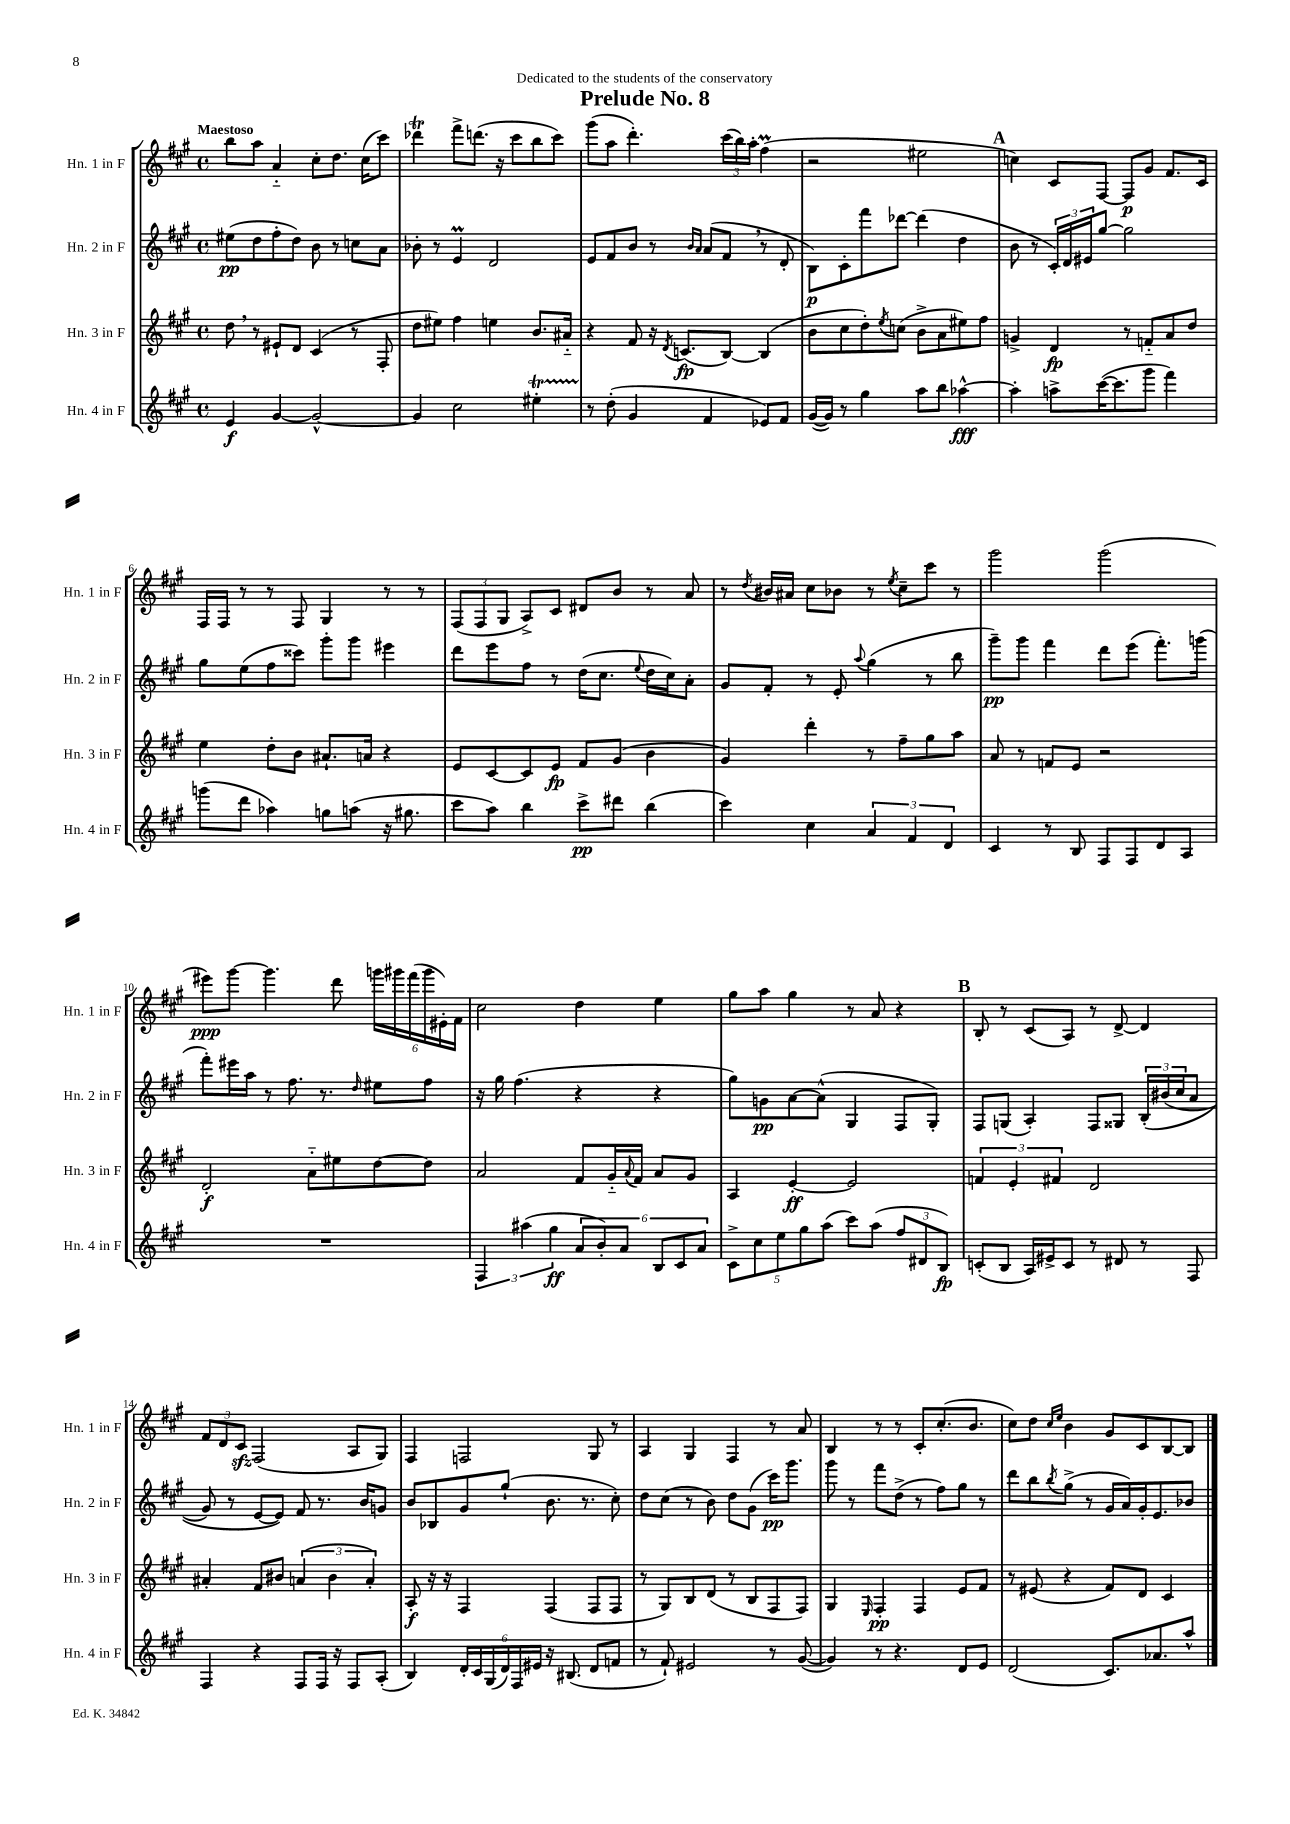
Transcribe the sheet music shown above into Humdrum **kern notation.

**kern	**kern	**kern	**kern
*staff4	*staff3	*staff2	*staff1
*clefG2	*clefG2	*clefG2	*clefG2
*k[f#c#g#]	*k[f#c#g#]	*k[f#c#g#]	*k[f#c#g#]
*M4/4	*M4/4	*M4/4	*M4/4
*met(c)	*met(c)	*met(c)	*met(c)
4e	8dd	(8ee#	8bb
.	8r	8dd	8aa
[4g#	8e#`	8ff#'	4a'~
.	8d	8dd)	.
2g#^^_	(4c#	8b	8cc#'
.	.	8r	8.dd
.	8r	8cc	.
.	.	.	(16cc#
.	8F#'	8a	8ccc#)
=	=	=	=
4g#]	8dd	8b-'	4ddd-
.	8ee#)	8r	.
2cc#	4ff#	4e	8fff#^
.	.	.	(8.ddd
.	4ee	2d	.
.	.	.	16r
.	.	.	8ccc#
4ee#'	8.b	.	8bb
.	.	.	8ccc#)
.	16a#'~	.	.
=	=	=	=
8r	4r	8e	(8ggg#
(8dd'	.	8f#	8aa
4g#	8f#	8b	4.ddd')
.	16r	8r	.
.	8qd	.	.
.	(8.c	.	.
.	.	16qqb	.
.	.	16qqa	.
4f#	.	(8a	.
.	[8B)	8f#	(24ccc#
.	.	.	24bb)
.	.	.	24aa'
8e-)	(4B]	8r	(4ff#
8f#	.	8d'	.
=	=	=	=
([16g#	8b	8B)	2r
16g#])	.	.	.
8r	8cc#	8c#'	.
4gg#	8dd')	8fff#	.
.	8qee	.	.
.	(8cc	[8ddd-	.
8aa	8b^	(4ddd-]	2ee#
8bb	8a	.	.
[4aa-^^	8ee#)	4dd	.
.	8ff#	.	.
=	=	=	=
4aa-']	4g^	8b	4cc)
.	.	8r	.
8aa^	4d	24c#')	8c#
.	.	24d	.
.	.	24e#	.
([16ccc#	.	[8gg#	[8F#
8.ccc#]	.	.	.
.	8r	2gg#]	8F#]
8ggg#	8f'~	.	8g#
4fff#)	8a	.	8.f#
.	8dd	.	.
.	.	.	16c#
=	=	=	=
(8ggg	4ee	8gg#	16F#
.	.	.	16F#
8ddd	.	(8ee	8r
4aa-)	8dd'	8ff#	8r
.	8b	8ccc##)	8F#
8gg	8.a#`	8ggg#'	4G#
(8aa	.	8ggg#	.
.	16a	.	.
16r	4r	4eee#	8r
8.gg#	.	.	.
.	.	.	8r
=	=	=	=
8ccc#	8e	8ddd	(12F#
.	.	.	12F#
8aa)	[8c#	8eee	.
.	.	.	12G#
4bb	8c#]	8ff#	8A^)
.	8e	8r	8c#
8ccc#^	8f#	(16dd	8d#
.	.	8.cc#	.
8ddd#	(8g#	.	8b
.	.	8qqee	.
(4bb	4b	16dd	8r
.	.	16cc#)	.
.	.	8a'	8a
=	=	=	=
4ccc#)	4g#)	8g#	8r
.	.	.	8qdd
.	.	8f#'	16b#
.	.	.	16a#
4cc#	4ddd'	8r	8cc#
.	.	8e'	8b-
.	.	8qqaa	.
6a	8r	(4gg#	8r
.	.	.	8qee
.	8ff#~	.	8cc#~
6f#	.	.	.
.	8gg#	8r	8ccc#
6d	.	.	.
.	8aa	8bb	8r
=	=	=	=
4c#	8a	8ggg#~)	2ggg#
.	8r	8ggg#	.
8r	8f	4fff#	.
8B	8e	.	.
8F#	2r	8ddd	(2ggg#
8F#	.	(8eee	.
8d	.	8.fff#')	.
8A	.	.	.
.	.	(16ggg	.
=	=	=	=
1r	2d'	8fff#')	8eee#)
.	.	16eee#	[8ggg#
.	.	16aa	.
.	.	8r	4.ggg#]
.	.	8.ff#	.
.	8a'~	.	.
.	.	8.r	.
.	8ee#	.	8ddd
.	.	16qqdd	.
.	[8dd	8ee#	24ggg
.	.	.	24ggg#
.	.	.	(24fff#
.	8dd]	8ff#	24ggg#
.	.	.	24e#')
.	.	.	24f#
=	=	=	=
6F#	2a	16r	2cc#
.	.	16gg#	.
.	.	(4.ff#	.
(6aa#	.	.	.
6gg#	.	.	.
12a	8f#	4r	4dd
12b')	.	.	.
.	16g#'~	.	.
12a	.	.	.
.	8qqa	.	.
.	16f#	.	.
12B	8a	4r	4ee
12c#	.	.	.
.	8g#	.	.
12a	.	.	.
=	=	=	=
10c#^	4A	8gg#)	8gg#
10cc#	.	.	.
.	.	8g	8aa
10ee	.	.	.
.	[4e'	[8a	4gg#
10gg#	.	.	.
.	.	(8a^^]	.
(10aa	.	.	.
8ccc#)	2e]	4G#	8r
(8aa	.	.	8a
12ff#	.	8F#	4r
12d#	.	.	.
.	.	8G#')	.
12B)	.	.	.
=	=	=	=
(8c'	6f	8F#	8B'
8B	.	(8G	8r
.	6e'	.	.
16A)	.	4A')	(8c#
16e#^	.	.	.
.	6f#	.	.
8c	.	.	8A)
8r	2d	8F#	8r
8d#	.	8G##	[8d^
8r	.	&(24B'	4d]
.	.	(24b#	.
.	.	24cc#	.
8F#	.	8a	.
=	=	=	=
4F#	4a#'	8g#)	12f#
.	.	.	12d
.	.	8r	.
.	.	.	12c#
4r	8f#	[8e	(2F#
.	8b#	8e]&)	.
8F#	(6a	8f#	.
16F#	.	8.r	.
.	6b#	.	.
16r	.	.	.
8F#	.	.	8A
.	.	16b	.
.	6a')	.	.
(8A'	.	8g	8G#)
=	=	=	=
4B)	8A'	8b	4F#
.	16r	8B-	.
.	16r	.	.
24d'	4F#	8g#	2F
24c#	.	.	.
(24G#	.	.	.
24d)	.	(8gg#`	.
24F#	.	.	.
24e#	.	.	.
16r	(4F#	8.b	.
(8.B#	.	.	.
.	.	8.r	.
8d	8F#	.	8G#
8f	8F#	8cc#')	8r
=	=	=	=
8r	8r	8dd	4A
8f#`)	8G#)	(8cc#	.
2e#	8B	8r	4G#
.	(8d	8b)	.
.	8r	8dd	4F#
.	8B	(8g#	.
8r	8F#	16ccc#)	8r
.	.	8.ggg#	.
([8g#	8F#)	.	8a
=	=	=	=
4g#])	4G#	8ggg#	4B
.	.	8r	.
.	16qqE	.	.
8r	4F#'	8fff#	8r
4.r	.	(8dd^	8r
.	4F#	8r	8c#'
.	.	8ff#)	(8.cc#'
8d	8e	8gg#	.
.	.	.	8.b
8e	8f#	8r	.
=	=	=	=
(2d	8r	8ddd	8cc#)
.	(8e#	8bb	8dd
.	.	.	16qqcc#
.	.	8qbb	16qqee
.	4r	(8gg#^	4b
.	.	8r	.
8.c#)	8f#)	16g#	8g#
.	.	16a)	.
.	8d	16g#'	8c#
8.a-	.	8.e	.
.	4c#	.	[8B
8aa^^	.	8b-	8B]
==	==	==	==
*-	*-	*-	*-
